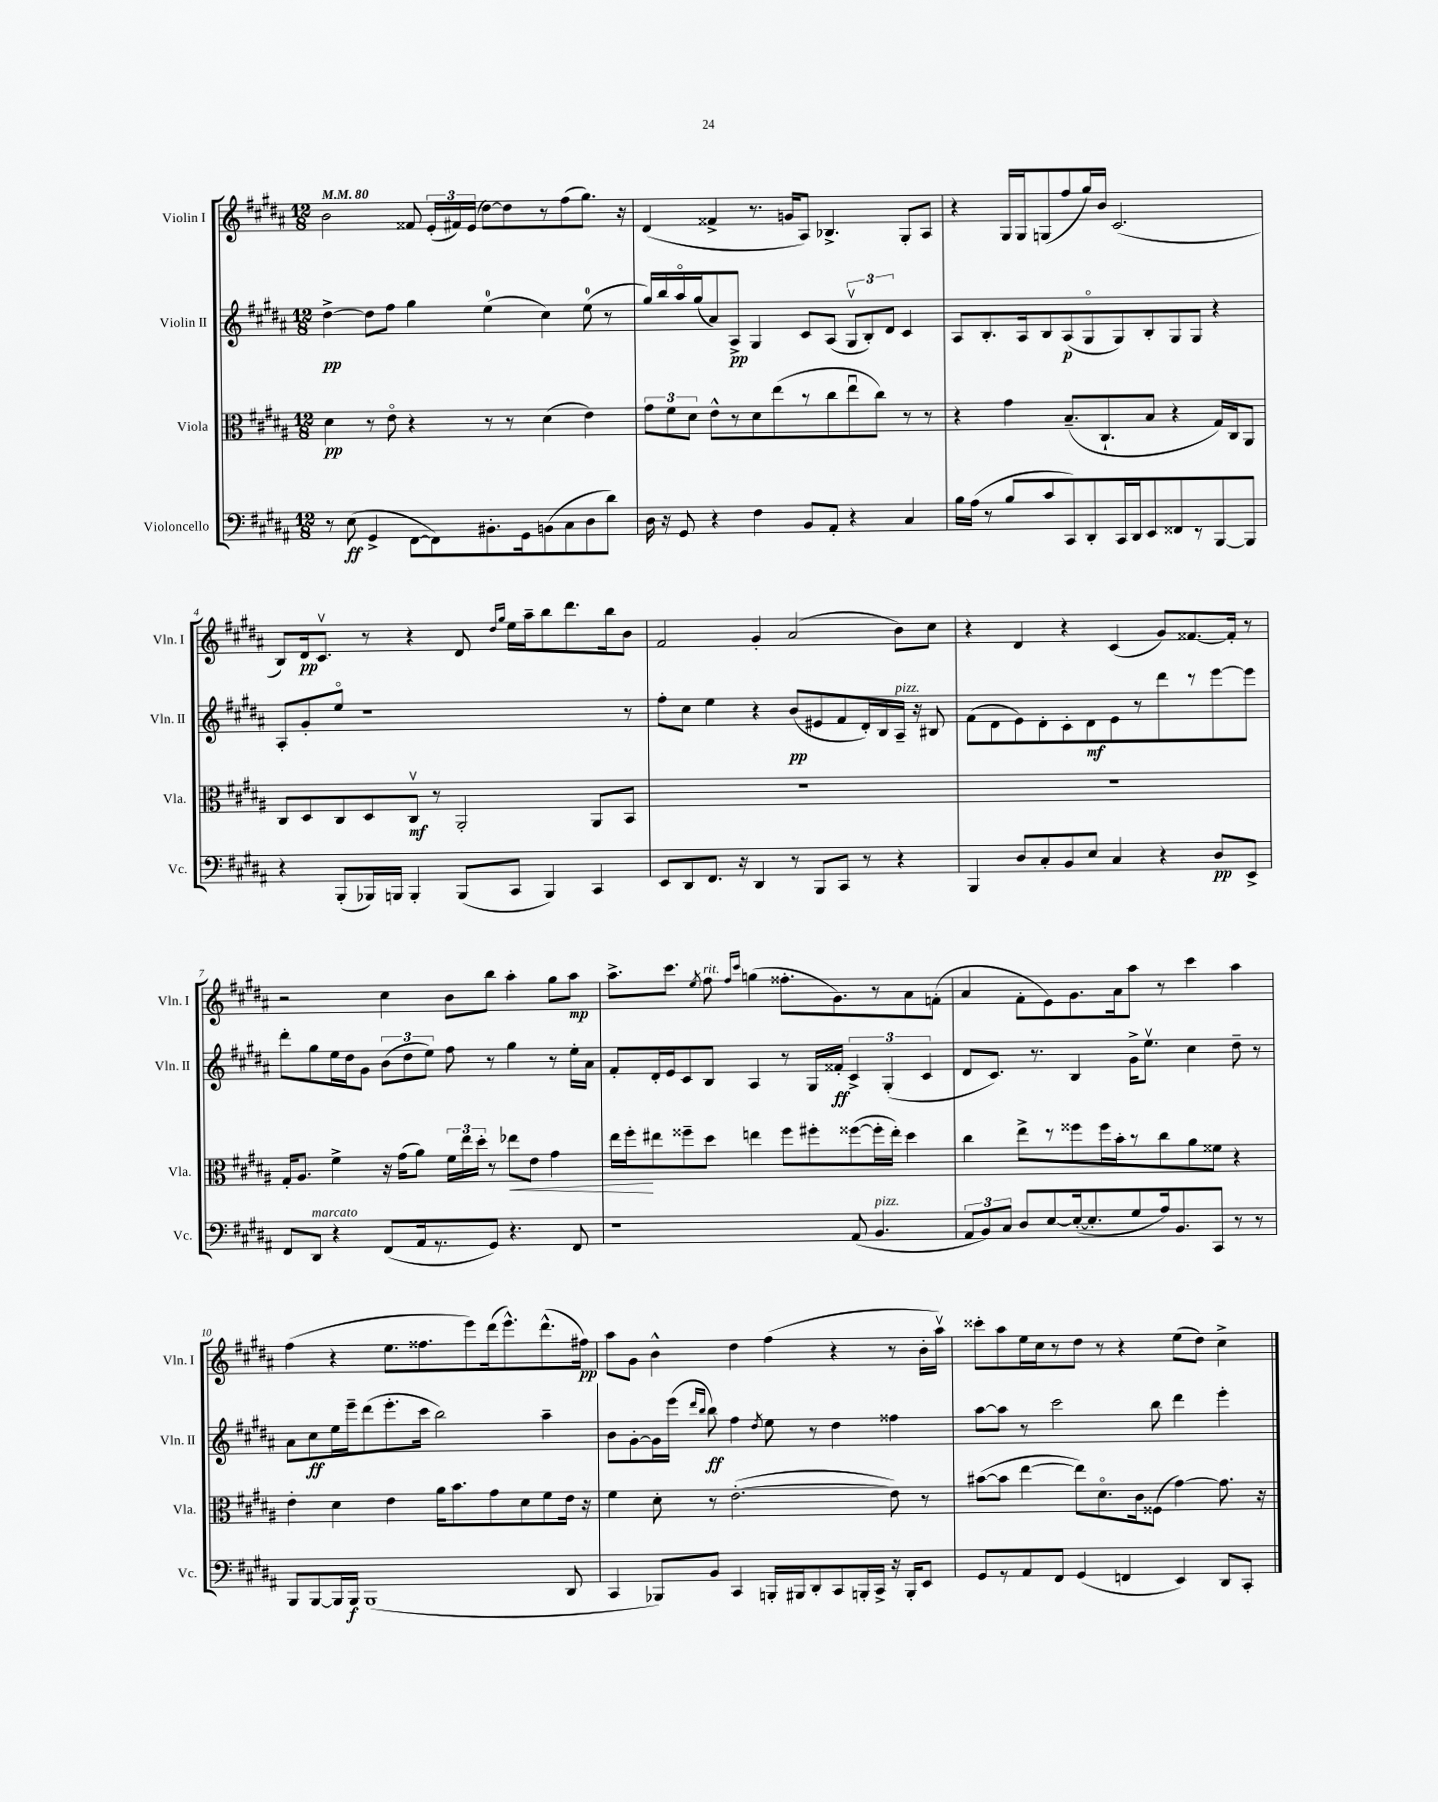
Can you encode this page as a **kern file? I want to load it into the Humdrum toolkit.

**kern	**dynam	**kern	**dynam	**kern	**dynam	**kern	**dynam
*part4	*part4	*part3	*part3	*part2	*part2	*part1	*part1
*staff4	*staff4	*staff3	*staff3	*staff2	*staff2	*staff1	*staff1
*I"Violoncello	*	*I"Viola	*	*I"Violin II	*	*I"Violin I	*
*I'Vc.	*	*I'Vla.	*	*I'Vln. II	*	*I'Vln. I	*
*clefF4	*	*clefC3	*	*clefG2	*	*clefG2	*
*k[f#c#g#d#a#]	*	*k[f#c#g#d#a#]	*	*k[f#c#g#d#a#]	*	*k[f#c#g#d#a#]	*
*M12/8	*	*M12/8	*	*M12/8	*	*M12/8	*
*MM80	*	*MM80	*	*MM80	*	*MM80	*
=1	=1	=1	=1	=1	=1	=1	=1
8r	.	4d#\	pp	[4dd#^\	pp	2b\	.
(8E\	ff	.	.	.	.	.	.
4GG#^/	.	8r	.	8dd#\L]	.	.	.
.	.	8e\	.	8ff#\J	.	.	.
[8FF#\L	.	4r	.	4gg#\	.	8f##X/	.
8FF#\])	.	.	.	.	.	(24e'/LL	.
.	.	.	.	.	.	24f#X/)	.
.	.	.	.	.	.	(24e/JJ	.
8.BB#X'\	.	8r	.	(4ee\	.	[8dd#\L)	.
.	.	8r	.	.	.	8dd#\]	.
16GG#\k	.	.	.	.	.	.	.
(8BBn\	.	(4d#\	.	4cc#\)	.	8r	.
8C#\	.	.	.	.	.	(8ff#\	.
8D#\	.	4e\)	.	(8ee\	.	8.gg#\J)	.
8d#\J)	.	.	.	8r	.	.	.
.	.	.	.	.	.	16r	.
=2	=2	=2	=2	=2	=2	=2	=2
16D#\	.	12g#\L	.	16gg#/LL)	.	(4d#/	.
16r	.	.	.	16bb/	.	.	.
.	.	12f#\	.	.	.	.	.
8GG#/	.	.	.	16aa#/	.	.	.
.	.	12d#\J	.	.	.	.	.
.	.	.	.	(16gg#/J	.	.	.
4r	.	8e^^\L	.	8a#/)	.	4f##X^/	.
.	.	8r	.	8A#^/J	pp	.	.
4F#\	.	8d#\	.	4G#/	.	8.r	.
.	.	(8ee\	.	.	.	.	.
.	.	.	.	.	.	16gn/KL	.
8BB/L	.	8r	.	8c#/L	.	8A#/J)	.
8AA#'/J	.	8cc#\	.	(8A#/J	.	4.B-X^/	.
4r	.	8eeu\	.	12G#v/L	.	.	.
.	.	.	.	12B'/)	.	.	.
.	.	8cc#\J)	.	.	.	.	.
.	.	.	.	12d#/J	.	.	.
4C#/	.	8r	.	4c#/	.	8G#'/L	.
.	.	8r	.	.	.	8A#/J	.
=3	=3	=3	=3	=3	=3	=3	=3
16B\LL	.	4r	.	8A#/L	.	4r	.
(16A#\JJ	.	.	.	.	.	.	.
8r	.	.	.	8.B'/	.	.	.
8B/L	.	4g#\	.	.	.	16G#/LL	.
.	.	.	.	16A#/k	.	16G#/J	.
8c#/	.	.	.	8B/	.	(8Gn/	.
8CC#/)	.	(8.B~/L	.	(8A#/	p	8ff#/	.
8DD#'/	.	.	.	8G#/	.	16gg#/L)	.
.	.	8.C#`/	.	.	.	16b/JJ	.
16CC#/L	.	.	.	8G#/)	.	(2.c#/	.
16DD#/J	.	.	.	.	.	.	.
8EE/	.	8B/J	.	8B'/	.	.	.
8FF##X/	.	4r	.	8G#/	.	.	.
8r	.	.	.	8G#/J	.	.	.
[8BBB/	.	16G#/LL)	.	4r	.	.	.
.	.	16C#/J	.	.	.	.	.
8BBB/J]	.	8AA#/J	.	.	.	.	.
!!LO:LB:g=z
=4	=4	=4	=4	=4	=4	=4	=4
4r	.	8C#/L	.	8A#'/L	.	8B/L)	.
.	.	8D#/	.	8g#'/	.	16d#/k	pp
.	.	.	.	.	.	8.c#v/J	.
(8BBB'/L	.	8C#/	.	8ee/J	.	.	.
16BBB-X/L)	.	8D#/	.	1r	.	8r	.
16BBBn/JJ	.	.	.	.	.	.	.
4BBB'/	.	8C#v/J	mf	.	.	4r	.
.	.	8r	.	.	.	.	.
(8BBB/L	.	2AA#'/	.	.	.	8d#/	.
.	.	.	.	.	.	16qqdd#/LL	.
.	.	.	.	.	.	16qqgg#/JJ	.
8CC#/J	.	.	.	.	.	16ee\LL	.
.	.	.	.	.	.	16aa#~\J	.
4BBB/)	.	.	.	.	.	8bb\	.
.	.	.	.	.	.	8.ddd#\	.
4CC#/	.	8AA#/L	.	.	.	.	.
.	.	.	.	.	.	16bb\k	.
.	.	8BB/J	.	8r	.	8b\J	.
=5	=5	=5	=5	=5	=5	=5	=5
8EE/L	.	1.r	.	8ff#'\L	.	2f#/	.
8DD#/	.	.	.	8cc#\J	.	.	.
8.FF#/J	.	.	.	4ee\	.	.	.
16r	.	.	.	.	.	.	.
4DD#/	.	.	.	4r	.	4g#'/	.
8r	.	.	.	(8b/L	pp	(2a#/	.
8BBB/L	.	.	.	8e#X/	.	.	.
8CC#/J	.	.	.	8f#/	.	.	.
8r	.	.	.	16d#'/L)	.	.	.
.	.	.	.	16B/	.	.	.
!	!	!	!	!LO:TX:a:i:t=pizz.	!	!	!
4r	.	.	.	16A#~/JJ	.	8b\L)	.
.	.	.	.	16r	.	.	.
.	.	.	.	8B#X/	.	8cc#\J	.
=6	=6	=6	=6	=6	=6	=6	=6
4BBB/	.	1.r	.	(8f#\L	.	4r	.
.	.	.	.	8d#\	.	.	.
8D#/L	.	.	.	8e\)	.	4d#/	.
8C#'/	.	.	.	8d#'\	.	.	.
8BB/	.	.	.	8c#'\	.	4r	.
8E/J	.	.	.	8d#\	mf	.	.
4C#/	.	.	.	8e\	.	(4c#/	.
.	.	.	.	8r	.	.	.
4r	.	.	.	8ddd#\	.	8g#/L)	.
.	.	.	.	8r	.	[8.f##X/	.
8D#/L	pp	.	.	[8eee\	.	.	.
.	.	.	.	.	.	16f##'/Jk]	.
8EE^/J	.	.	.	8eee\J]	.	8r	.
!!LO:LB:g=z
=7	=7	=7	=7	=7	=7	=7	=7
8FF#/L	.	16G#'/KL	.	8ddd#'\L	.	2r	.
.	.	8.A#/J	.	.	.	.	.
!LO:TX:a:i:t=marcato	!	!	!	!	!	!	!
8DD#/J	.	.	.	8gg#\	.	.	.
4r	.	4f#^\	.	16ee\L	.	.	.
.	.	.	.	16dd#\J	.	.	.
.	.	.	.	8g#\J	.	.	.
(8FF#/L	.	16r	.	(12b\L	.	4cc#\	.
.	.	(16g#\KL	.	.	.	.	.
.	.	.	.	12dd#\	.	.	.
16AA#/k	.	8a#\J)	.	.	.	.	.
.	.	.	.	12ee\J)	.	.	.
8.r	.	.	.	.	.	.	.
.	.	24f#\LL	.	8ff#\	.	8b\L	.
.	.	24ee\	.	.	.	.	.
.	.	24dd#'\JJ	.	.	.	.	.
8GG#/J)	.	8r	.	8r	.	8bb\J	.
!	!	!	!LO:HP:b	!	!	!	!
4.r	.	8ee-X\L	<	4gg#\	.	4aa#'\	.
.	.	8e\J	.	.	.	.	.
.	.	4g#\	.	8r	.	8gg#\L	.
8FF#/	.	.	.	16ee'\LL	.	8aa#\J	mp
.	.	.	.	16a#\JJ	.	.	.
=8	=8	=8	=8	=8	=8	=8	=8
1r	.	16ee\LL	.	8f#'/L	.	8.aa#^\L	.
.	.	16ff#'\J	.	.	.	.	.
.	.	8ee#X\	[	16d#'/L	.	.	.
.	.	.	.	16e/J	.	8.ccc#\J	.
.	.	8ff##X~\	.	8c#/	.	.	.
.	.	.	.	.	.	8qee/	.
!	!	!	!	!	!	!LO:TX:a:i:t=rit.	!
.	.	8dd#\J	.	8B/J	.	8ff#\	.
.	.	.	.	.	.	16qqff#/LL	.
.	.	.	.	.	.	16qqccc#/JJ	.
.	.	4een\	.	4A#/	.	(4ggn\	.
.	.	8ff##\L	.	8r	.	8.ff##X'\L	.
.	.	8ff#X'\	.	16G#/LL	.	.	.
.	.	.	.	16f##X'/JJ	ff	8.g#\)	.
(8AA#/	.	([8ff##X\	.	6c#^/	.	.	.
!LO:TX:a:i:t=pizz.	!	!	!	!	!	!	!
4.BB/	.	16ff##'\L]	.	.	.	8r	.
.	.	.	.	(6G#'/	.	.	.
.	.	16ee'\JJ)	.	.	.	.	.
.	.	4dd#\	.	.	.	8a#\	.
.	.	.	.	6c#/	.	.	.
.	.	.	.	.	.	(8fn'\J	.
=9	=9	=9	=9	=9	=9	=9	=9
12AA#/L	.	4cc#\	.	8d#/L	.	4a#/	.
12BB/)	.	.	.	.	.	.	.
.	.	.	.	8.c#/J)	.	.	.
12C#/J	.	.	.	.	.	.	.
8D#/L	.	8ee^\L	.	.	.	8f#'\L	.
.	.	.	.	8.r	.	.	.
[8E/	.	8r	.	.	.	8e\)	.
(16E'/k_	.	8ff##X\	.	4B/	.	8.g#\	.
8.E'/]	.	.	.	.	.	.	.
.	.	16ff##\L	.	.	.	.	.
.	.	16b'\J	.	.	.	16a#\k	.
8G#/	.	8r	.	16g#^\KL	.	8aa#\J	.
.	.	.	.	8.eev\J	.	.	.
16A#/k)	.	8cc#\	.	.	.	8r	.
8.BB/	.	.	.	.	.	.	.
.	.	8a#\	.	4cc#\	.	4ccc#\	.
8CC#/J	.	8f##X\J	.	.	.	.	.
8r	.	4r	.	8dd#~\	.	4aa#\	.
8r	.	.	.	8r	.	.	.
!!LO:LB:g=z
=10	=10	=10	=10	=10	=10	=10	=10
8BBB/L	.	4e'\	.	8a#\L	.	(4ff#\	.
[8BBB/	.	.	.	8cc#\	ff	.	.
16BBB/L]	.	4d#\	.	16ee\L	.	4r	.
16BBB/JJ	f	.	.	16eee~\J	.	.	.
(1BBB	.	.	.	(8ddd#\	.	.	.
.	.	4e\	.	8.eee'\	.	8.ee\L	.
.	.	.	.	16ccc#\Jk	.	8.ff##X\	.
.	.	16a#\KL	.	2bb\)	.	.	.
.	.	8.b\	.	.	.	.	.
.	.	.	.	.	.	8eee\)	.
.	.	8g#\	.	.	.	(16ddd#\k	.
.	.	.	.	.	.	8.eee^^\)	.
.	.	8d#\	.	.	.	.	.
.	.	8f#\	.	4aa#~\	.	(8.ddd#^^\	.
8DD#/	.	16e\Jk	.	.	.	.	.
.	.	16r	.	.	.	16ff#X\Jk)	pp
=11	=11	=11	=11	=11	=11	=11	=11
4CC#/	.	4f#\	.	8b\L	.	8aa#\L	.
.	.	.	.	[8g#'\	.	8g#\J	.
8BBB-X/L)	.	8d#'\	.	16g#\L]	.	4b^^\	.
.	.	.	.	(16eee\JJ	.	.	.
.	.	.	.	16qqddd#/LL	.	.	.
.	.	.	.	16qqbb/JJ	.	.	.
8BB/J	.	8r	.	8bb\)	ff	.	.
4CC#/	.	([2.e'\	.	4ff#\	.	4dd#\	.
.	.	.	.	8qdd#/	.	.	.
16BBBn'/LL	.	.	.	8ee\	.	(4ff#\	.
16BBB#X/J	.	.	.	.	.	.	.
8DD#'/	.	.	.	8r	.	.	.
8CC#/	.	.	.	4dd#\	.	4r	.
16BBBn'/L	.	.	.	.	.	.	.
16CC#^/JJ	.	.	.	.	.	.	.
16r	.	8e\])	.	4ff##X\	.	8r	.
16BBB'/KL	.	.	.	.	.	.	.
8EE/J	.	8r	.	.	.	16b'\LL	.
.	.	.	.	.	.	16aa#v\JJ)	.
=12	=12	=12	=12	=12	=12	=12	=12
8GG#/L	.	([8b#X\L	.	[8aa#\L	.	8ccc##X'\L	.
8r	.	8b#\J]	.	8aa#\J]	.	8aa#\	.
8AA#/	.	[4ee\	.	8r	.	16ee\L	.
.	.	.	.	.	.	16cc#\J	.
8FF#/J	.	.	.	2ccc#\	.	8r	.
(4GG#/	.	8ee\L])	.	.	.	8dd#\J	.
.	.	8.d#\	.	.	.	8r	.
4FFn/	.	.	.	.	.	4r	.
.	.	16c#\k	.	.	.	.	.
.	.	(8F##X\J	.	8bb\	.	.	.
4EE/)	.	[4g#\)	.	4ddd#\	.	(8ee\L	.
.	.	.	.	.	.	8dd#\J)	.
8DD#/L	.	8.g#\]	.	4eee'\	.	4cc#^\	.
8CC#'/J	.	.	.	.	.	.	.
.	.	16r	.	.	.	.	.
==	==	==	==	==	==	==	==
*-	*-	*-	*-	*-	*-	*-	*-
